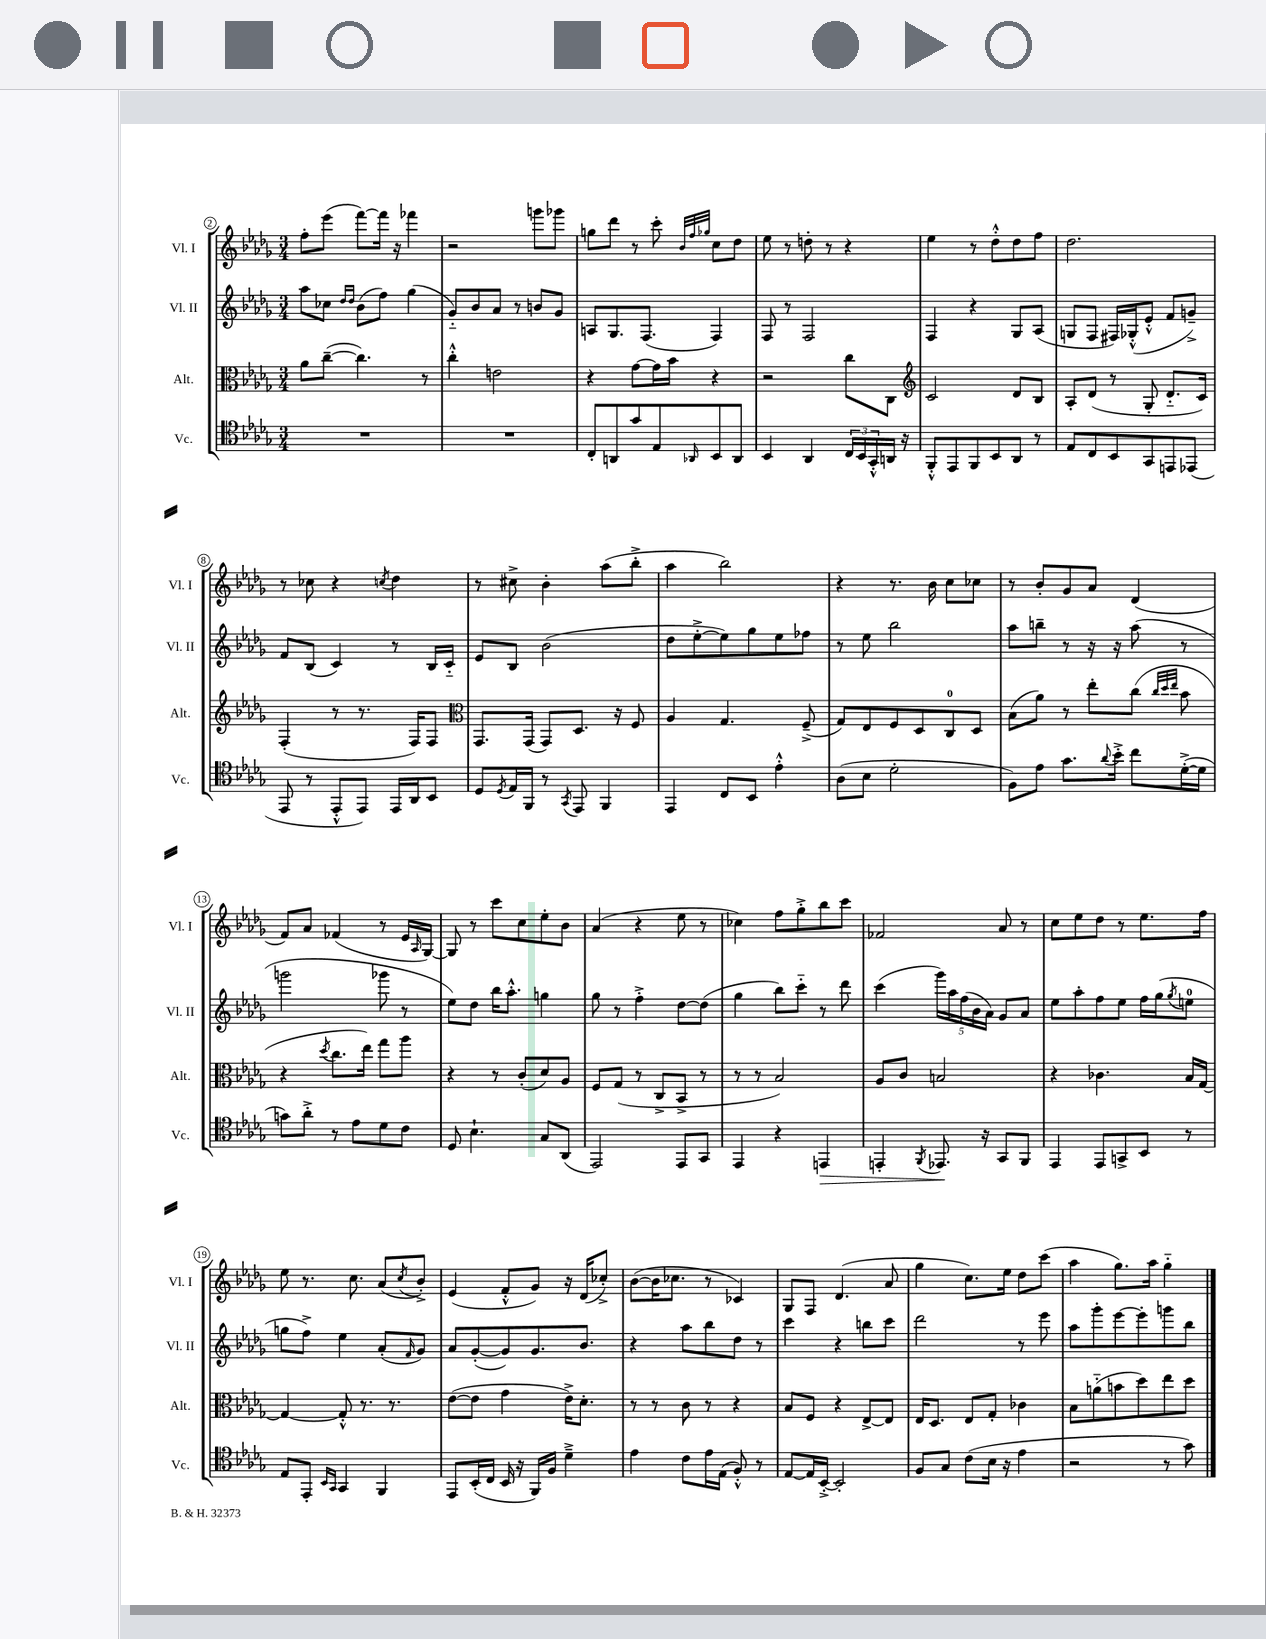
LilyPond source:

<<
\new StaffGroup <<
\new Staff = "s0" \with { instrumentName = "Vl. I" shortInstrumentName = "Vl. I" } {
    \clef treble \key des \major \numericTimeSignature \time 3/4
    f''8-. ees'''8( f'''8~) f'''16 r16 fes'''4 |
    r2 g'''8 ges'''8 |
    g''8 des'''8 r8 c'''8-. \grace { bes'32 f''32 ges''32 } c''8 des''8 |
    ees''8 r8 d''8-. r8 r4 |
    ees''4 r8 des''8-.-^ des''8 f''8 |
    des''2. |
    r8 ces''8 r4 \acciaccatura { c''8 } des''4 |
    r8 cis''8-> bes'4-. aes''8( bes''8-.-> |
    aes''4 bes''2) |
    r4 r8. bes'16 c''8 ces''8 |
    r8 bes'8-. ges'8 aes'8 des'4( |
    f'8) aes'8 fes'4( r8 ees'16 \grace { aes16 } ges16~) |
    ges8 r8 c'''8 c''8 ees''8-. bes'8 |
    aes'4( r4 ees''8 r8 |
    ces''4) f''8 ges''8-.-> bes''8 c'''8 |
    fes'2 aes'8 r8 |
    c''8 ees''8 des''8 r8 ees''8. f''16 |
    ees''8 r8. c''8. aes'8( \acciaccatura { c''8 } bes'8-.->) |
    ees'4( f'8-.-^ ges'8) r16 des'16( ces''8-.->) |
    bes'8~( bes'16 ces''8. r8 ces'4) |
    ges8 f8 des'4.( aes'8 |
    ges''4 c''8.) ees''16 des''8 c'''8( |
    aes''4 ges''8.) aes''16 ges''4-_ \bar "|." |
}
\new Staff = "s1" \with { instrumentName = "Vl. II" shortInstrumentName = "Vl. II" } {
    \clef treble \key des \major \numericTimeSignature \time 3/4
    aes''8 ces''8 \grace { des''16 des''16 } bes'8( f''8) ges''4( |
    ges'8-_) bes'8 aes'8 r8 b'8 ges'8 |
    a8 ges8. f8.( f4) |
    f8 r8 f2 |
    f4 r4 ges8 aes8( |
    g8 f8 fis16) ges16-.-^( ees'8-.-^ f'8 g'8--->) |
    f'8 bes8( c'4) r8 bes16 c'16-_ |
    ees'8 bes8 bes'2( |
    des''8 ees''8~-.-> ees''8) ges''8 ees''8 fes''8 |
    r8 ees''8 bes''2 |
    aes''8 b''8-- r8 r16 r16 aes''8( r8 |
    g'''2 ges'''8 r8 |
    ees''8) des''8 bes''16 aes''8.-.-^ g''4 |
    ges''8 r8 f''4-.-> des''8~ des''8( |
    ges''4 bes''8) c'''8-_ r8 des'''8 |
    c'''4( \tuplet 5/4 { ges'''16) aes''16 f''16( bes'16 aes'16) } ges'8 aes'8 |
    ees''8 aes''8-. f''8 ees''8 f''16 ges''16( \acciaccatura { ges''8 } e''8-0 |
    g''8 f''8->) ees''4 aes'8-.( \grace { f'16 } ges'8) |
    aes'8 ges'8~-.( ges'8) ges'8. bes'8. |
    r4 aes''8 bes''8 des''8 r8 |
    c'''4 r4 b''8 c'''8 |
    des'''2 r8 ees'''8 |
    aes''8 ges'''8-. ees'''8~ ees'''8-. g'''8 bes''8 \bar "|." |
}
\new Staff = "s2" \with { instrumentName = "Alt." shortInstrumentName = "Alt." } {
    \clef alto \key des \major \numericTimeSignature \time 3/4
    aes'8 c''8~--( c''4.) r8 |
    c''4-.-^ e'2 |
    r4 ges'8~ ges'16 bes'16 r4 |
    r2 c''8 c8 |
    \clef treble c'2 des'8 bes8 |
    aes8-. des'8( r8 ges8-. des'8.-_ c'16) |
    f4-.( r8 r8. f16) f8 |
    \clef alto ges,8. ges,16( ges,8) des8. r16 f8 |
    aes4 ges4. f8--->( |
    ges8) ees8 f8 des8 c8-0 des8 |
    bes8( aes'8) r8 ees''8-. c''8( \grace { c''32 des''32 ees''32 } bes'8 |
    r4 \acciaccatura { des''8 } c''8. ees''16) ges''8 aes''8 |
    r4 r8 c'8-.( des'8) aes8 |
    f8 ges8( r8 c8-> bes,8-> r8 |
    r8 r8 bes2) |
    aes8 c'8 b2 |
    r4 ces'4. bes16 ges16~ |
    ges4~ ges8-.-^ r8. r8. |
    ees'8~( ees'8 ges'4 ees'16->) des'8.-. |
    r8 r8 c'8 r8 r4 |
    bes8 f8 r4 ees8~-> ees8 |
    ees16 des8. ees8 ges8-. ces'4 |
    bes8 a'8-_( b'8 des''8) ees''8 des''8 \bar "|." |
}
\new Staff = "s3" \with { instrumentName = "Vc." shortInstrumentName = "Vc." } {
    \clef tenor \key des \major \numericTimeSignature \time 3/4
    R2. |
    R2. |
    c8-. a,8 ges'8 ees8 \grace { aes,16 } bes,8 aes,8 |
    bes,4 aes,4 \tuplet 3/2 { c16 bes,16 ges,16-.-^ } a,16 r16 |
    f,8-.-^ ees,8 f,8 bes,8 aes,8 r8 |
    ees8 c8 bes,8 ges,8 e,8 ees,8( |
    ees,8 r8 ees,8-.-^ ees,8) ees,16 aes,16 bes,8 |
    des8 \acciaccatura { des8 } ees16 f,16 r8 \acciaccatura { ges,8 } ees,8 f,4 |
    ees,4 c8 bes,8 ees'4-.-^ |
    aes8( bes8 des'2-. |
    f8) ees'8 ges'8. \appoggiatura { aes'8 } bes'16-.-> c''8 des'16~-.->( des'16 |
    g'8) aes'8-.-> r8 ees'8 des'8 c'8 |
    des8 bes4.-! ges8 aes,8( |
    ees,2) ees,8 ges,8 |
    ees,4 r4 e,4\> |
    e,4-. \acciaccatura { f,8 } ees,8.\! r16 ges,8 f,8 |
    ees,4 ees,8 g,8-> bes,8 r8 |
    ees8 ees,8-. \grace { bes,16 ges,16 } ges,4 f,4 |
    ees,8 bes,16-.( c16 bes,16 r16 f,16) f16 des'4---> |
    ees'4 c'8 ees'16 ees16( f8-.-^) r8 |
    ees8~ ees16 bes,16~-.-> bes,2-. |
    f8 ges8 c'8( bes16 r16 ees'4 |
    r2 r8 ges'8) \bar "|." |
}
>>
>>
\layout { \context { \Score currentBarNumber = #2 \override BarNumber.stencil = #(make-stencil-circler 0.1 0.3 ly:text-interface::print) } }
